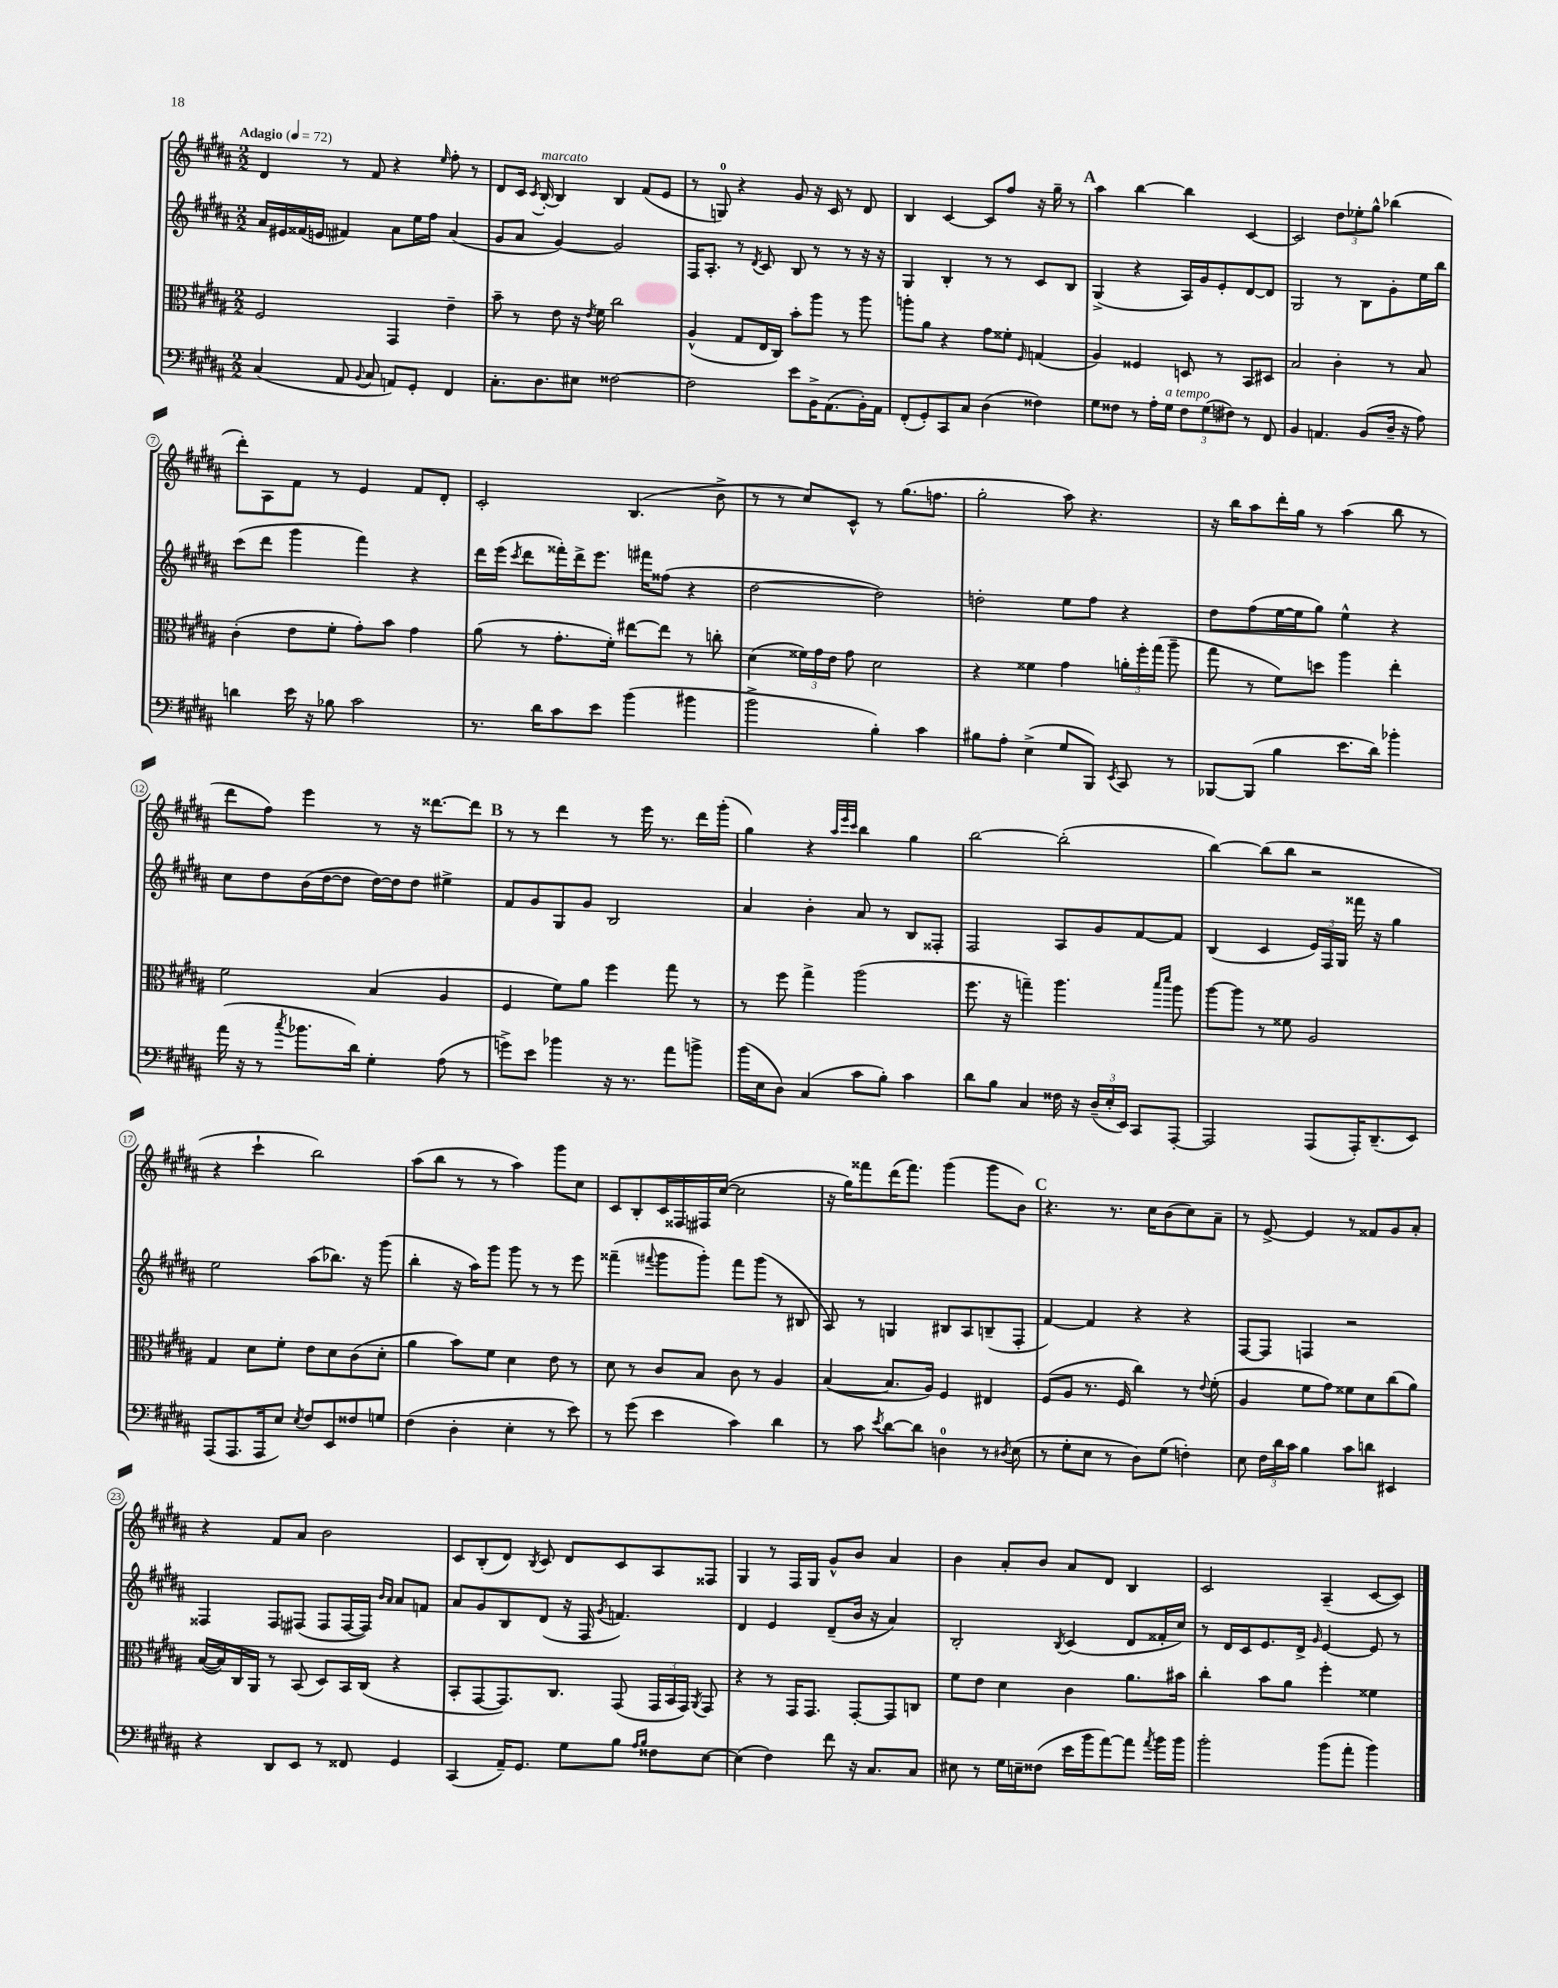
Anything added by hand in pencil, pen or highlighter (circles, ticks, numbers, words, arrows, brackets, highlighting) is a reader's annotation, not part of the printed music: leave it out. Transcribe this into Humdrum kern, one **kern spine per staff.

**kern	**kern	**kern	**kern
*staff4	*staff3	*staff2	*staff1
*clefF4	*clefC3	*clefG2	*clefG2
*k[f#c#g#d#a#]	*k[f#c#g#d#a#]	*k[f#c#g#d#a#]	*k[f#c#g#d#a#]
*M2/2	*M2/2	*M2/2	*M2/2
*MM72	*MM72	*MM72	*MM72
(4C#	2F#	16a#	4d#
.	.	16e#	.
.	.	(16f##	.
.	.	16e	.
8AA#	.	4f#)	8r
8qqBB	.	.	.
8C#	.	.	8f#
8AA)	4GG#	8a#	4r
8GG#'	.	16ee	.
.	.	16ff#	.
.	.	.	16qqee
4FF#	4e~	(4a#	8ff#'
.	.	.	8r
=	=	=	=
8.C#'	8b~	8g#	8d#
.	8r	8a#	16c#
.	.	.	8qc#
8.D#	.	.	[16B'
.	8e	[4g#)	4B]
8E#	16r	.	.
.	8qe	.	.
.	16f#	.	.
[2F##	2cc#	2g#]	4B
.	.	.	(8f#
.	.	.	8e
=	=	=	=
2F##]	(4A#^^	16F#	8r
.	.	8.A#'	.
.	.	.	8G)
.	8G#	8r	4r
.	.	8qd#	.
.	16E	8c#	.
.	16C#)	.	.
8e	8b'	8B	8g#
16BB^	8aa#	8r	16r
(8.AA#	.	.	16c#
.	8r	8r	8r
16BB')	8aa#	16r	8d#
16AA#	.	16r	.
=	=	=	=
(8FF#'	8aa'	4G#	4B
8GG#')	8a#	.	.
8CC#	4r	4B'	[4c#
8C#	.	.	.
(4D#	8g#	8r	8c#]
.	8f##'	8r	8ff#
.	16qqF#	.	.
4F##)	(4G	8c#	16r
.	.	.	16gg#~
.	.	8B	8r
=	=	=	=
8G#	4A#)	(4G#^	4aa#
8F##	.	.	.
8r	4F##	4r	[4bb
16A#'	.	.	.
16G#	.	.	.
12F##	8D	16A#)	4bb]
.	.	16g#	.
(12G#	.	.	.
.	8r	8e'	.
12F#)	.	.	.
8r	8BB	[8d#	[4c#
8FF#	8D#	8d#]	.
=	=	=	=
4BB	2B	2G#	2c#]
4.AA	.	.	.
.	4c#'	8r	12dd#
.	.	.	12ee-'
(8BB	.	8B	.
.	.	.	12gg#^^
16D#~	8r	8g#'	(4bb-
16r	.	.	.
8A#)	8B	16ee	.
.	.	16bb	.
=	=	=	=
4d	(4c#'	(8ccc#	8ddd#')
.	.	8ddd#	8A#
16e	8e	4ggg#	8f#
16r	.	.	.
8B-	8f#'	.	8r
2c#	8g#')	4fff#)	4e
.	8b	.	.
.	4g#	4r	8f#
.	.	.	8d#'
=	=	=	=
8.r	(8a#	16ddd#	2c#'
.	.	(16eee	.
.	.	8qccc#	.
.	8r	8ddd#	.
16d#	.	.	.
8c#	8.g#'	16fff##')	.
.	.	16ddd#^	.
8e	.	8.eee	.
.	16f#')	.	.
(4b	[8ee#	.	(4.B
.	.	16fff#	.
.	8ee#]	(8ff##	.
4b#	8r	4r	.
.	8cc'	.	8b^
=	=	=	=
2b^	(4d#	[2dd#	8r
.	.	.	8r
.	24f##)	.	8cc#)
.	24g#	.	.
.	24e	.	.
.	8g#	.	8c#^^
4B')	2d#	2dd#])	8r
.	.	.	(8.gg#
4c#	.	.	.
.	.	.	8.ff
=	=	=	=
8B#	4r	2dd'	2gg#'
8A#'	.	.	.
(4E^	4f##	.	.
8G#	4g#	8ee	8aa#)
8BBB)	.	8ff#	4.r
8qEE	.	.	.
8CC#	24a'	4r	.
.	24ff#'	.	.
.	(24gg#	.	.
8r	8aa#~	.	.
=	=	=	=
[8BBB-	8gg#	8dd#	16r
.	.	.	16bb
(8BBB-]	8r	(8ff#	8aa#
4B	8f#)	[16ee	16ddd#'
.	.	16ee]	16gg#
.	8dd	8gg#)	8r
8.e	4aa#	4ee^^	(4aa#
16d#)	.	.	.
4b-'	4ee'	4r	8bb
.	.	.	8r
=	=	=	=
(16a#	2f#	8cc#	8ddd#
16r	.	.	.
8r	.	8dd#	8ff#)
8qcc#	.	.	.
8.b-	.	(16b	4eee
.	.	[16dd#	.
.	.	8dd#]	.
16d#)	.	.	.
4G#'	(4B	[16dd#)	8r
.	.	16dd#]	.
.	.	8dd#	16r
.	.	.	[8.ddd##
(8A#	4A#	4ee#^	.
8r	.	.	8ddd##]
=	=	=	=
8g^)	4F#	8f#	8r
8e	.	8g#	8r
4b-	8f#)	8G#	4ddd#
.	8a#	8g#	.
16r	4ff#	2B	8r
8.r	.	.	.
.	.	.	16eee
.	.	.	8.r
8a#	8gg#	.	.
8b^	8r	.	16ddd#
.	.	.	(16ggg#'
=	=	=	=
(16b	8r	4a#	4gg#)
16E	.	.	.
8D#)	8ff#	.	.
(4C#	4gg#^	4b'	4r
.	.	.	32qqaa#
.	.	.	32qqeee
.	.	.	32qqccc#
8c#	(2aa#	8a#	4bb
8B')	.	8r	.
4c#	.	8B	4gg#
.	.	8F##'	.
=	=	=	=
8d#	8.ff#	2F#	[2bb
8B	.	.	.
.	16r	.	.
4C#	4gg~)	.	.
16F##	4.aa#	8A#	(2bb']
16r	.	.	.
(24D#~	.	8g#	.
24E'	.	.	.
24EE)	.	.	.
8CC#	.	[8f#	.
.	16qqbb	.	.
.	16qqddd#	.	.
[8AAA#'	8aa#	8f#]	.
=	=	=	=
2AAA#]	[8aa#	(4B	[4bb)
.	8aa#]	.	.
.	8r	4c#	(8bb]
.	8f##	.	8bb
(8AAA#	2A#	24e)	2r
.	.	24F#	.
.	.	24G#	.
16AAA#')	.	16fff##	.
(8.DD#~	.	16r	.
.	.	4gg#	.
8EE)	.	.	.
=	=	=	=
(8AAA#	4G#	2ee	4r
8.AAA#	.	.	.
.	8d#	.	4ccc#`
16AAA#	.	.	.
8E)	8f#'	.	.
8qE	.	.	.
8F#	8e	(8aa#	2bb)
8EE	8d#	8.bb-)	.
8F##	(8c#	.	.
.	.	16r	.
8G	8d#'	(8ggg#	.
=	=	=	=
(4F#	4a#	4bb'	(8aa#
.	.	.	8bb
4D#'	8b)	16r	8r
.	.	16aa#)	.
.	8f#	8ggg#	8r
4E'	4d#	8ggg#	4aa#)
.	.	8r	.
8r	8e	8r	8ggg#
8e)	8r	8eee	8cc#
=	=	=	=
8r	8d#	(4fff##~	8c#
(8g#	8r	.	8B'
.	.	8qqfff#	.
4e	8c#	8ggg#	16c#
.	.	.	16F##
.	8B	8ggg#')	16F#
.	.	.	([16cc#
4c#)	8c#	8fff#	2cc#]
.	8r	(8ggg#	.
4d#	4A#	8r	.
.	.	8B#	.
=	=	=	=
8r	([4B	8A#)	16r
.	.	.	16gg#)
8c#	.	8r	8fff##
8qe	.	.	.
[8d#	8.B]	4G	(16ddd#
.	.	.	8.fff##)
8d#]	.	.	.
.	16A#)	.	.
4D	4F#	8B#	(4ggg#
.	.	8A#	.
8r	4E#	(8B~	8ggg#
8qD#	.	.	.
(8E	.	8F#'	8b)
=	=	=	=
8r	(8F#	[4f#)	4.r
8G#'	8A#	.	.
8E	8.r	4f#]	.
8r	.	.	8.r
.	16F#	.	.
8D#)	4cc#)	4r	.
.	.	.	16cc#
(8G#	.	.	(8b
4F')	8r	4r	8cc#)
.	8qqe	.	.
.	(8f#'	.	8a#~
=	=	=	=
8E	4A#	[8F#	8r
24F#	.	8F#]	[8e^
24d#	.	.	.
24c#	.	.	.
4B	8f#	4F	4e]
.	8g#)	.	.
8c#	8f##	2r	8r
8d	8d#	.	8f##
4EE#	(8cc#	.	8g#
.	8a#)	.	8a#'
=	=	=	=
4r	([16B	4F##	4r
.	16B])	.	.
.	16C#	.	.
.	16AA#	.	.
8DD#	8r	8F##	8f#
8EE	(8BB	(8F#	8a#
8r	8D#)	8F#	2b
8FF##	16BB	[16F#	.
.	(16C#	16F#])	.
.	.	16qqb	.
.	.	16qqa#	.
4GG#	4r	8a#	.
.	.	8f	.
=	=	=	=
(4CC#	8BB'	8a#	8c#
.	[8GG#	8g#	(8B'
16AA#~)	8.GG#])	8B	8d#)
8.GG#	.	.	.
.	.	.	8qB
.	.	(8d#	8c#
.	8.C#	.	.
8G#	.	16r	8d#
.	.	16F#	.
.	.	8qg#	.
8B	(8GG#	4.f)	8c#
16qqA#	.	.	.
16qqB	.	.	.
8F##	24GG#	.	8A#
.	24BB	.	.
.	24GG#)	.	.
.	8qAA#	.	.
[8E	8GG#	.	8F##
=	=	=	=
(4E]	4r	4d#	4G#
4F#)	8r	4e	8r
.	16GG#	.	16F#
.	8.GG#	.	16G#
8f#	.	(8d#~	8g#^^
16r	[8GG#'	16b	8b
8.C#	.	16r	.
.	8GG#]	4a#)	4a#
8C#	8C	.	.
=	=	=	=
8E#	8f#	2B'	4b
8r	8e	.	.
16G#	4d#	.	8a#'
16E~	.	.	.
(8F##	.	.	8b
.	.	8qB	.
16e	4c#	(4c#	8a#
16b	.	.	.
[8a#)	.	.	8d#
8a#]	8.a#	8d#	4B
8qa#	.	.	.
16b	.	16f##'	.
16b	16b#	16cc#)	.
=	=	=	=
2b'	4cc#'	8r	2c#
.	.	16d#	.
.	.	16c#	.
.	8b	8.e	.
.	8a#	.	.
.	.	16d#^	.
.	.	16qqg#	.
(8b	4ff#'	[4e	(4A#~
8a#'	.	.	.
4b)	4f##	8e]	[8c#
.	.	8r	8c#])
==	==	==	==
*-	*-	*-	*-
